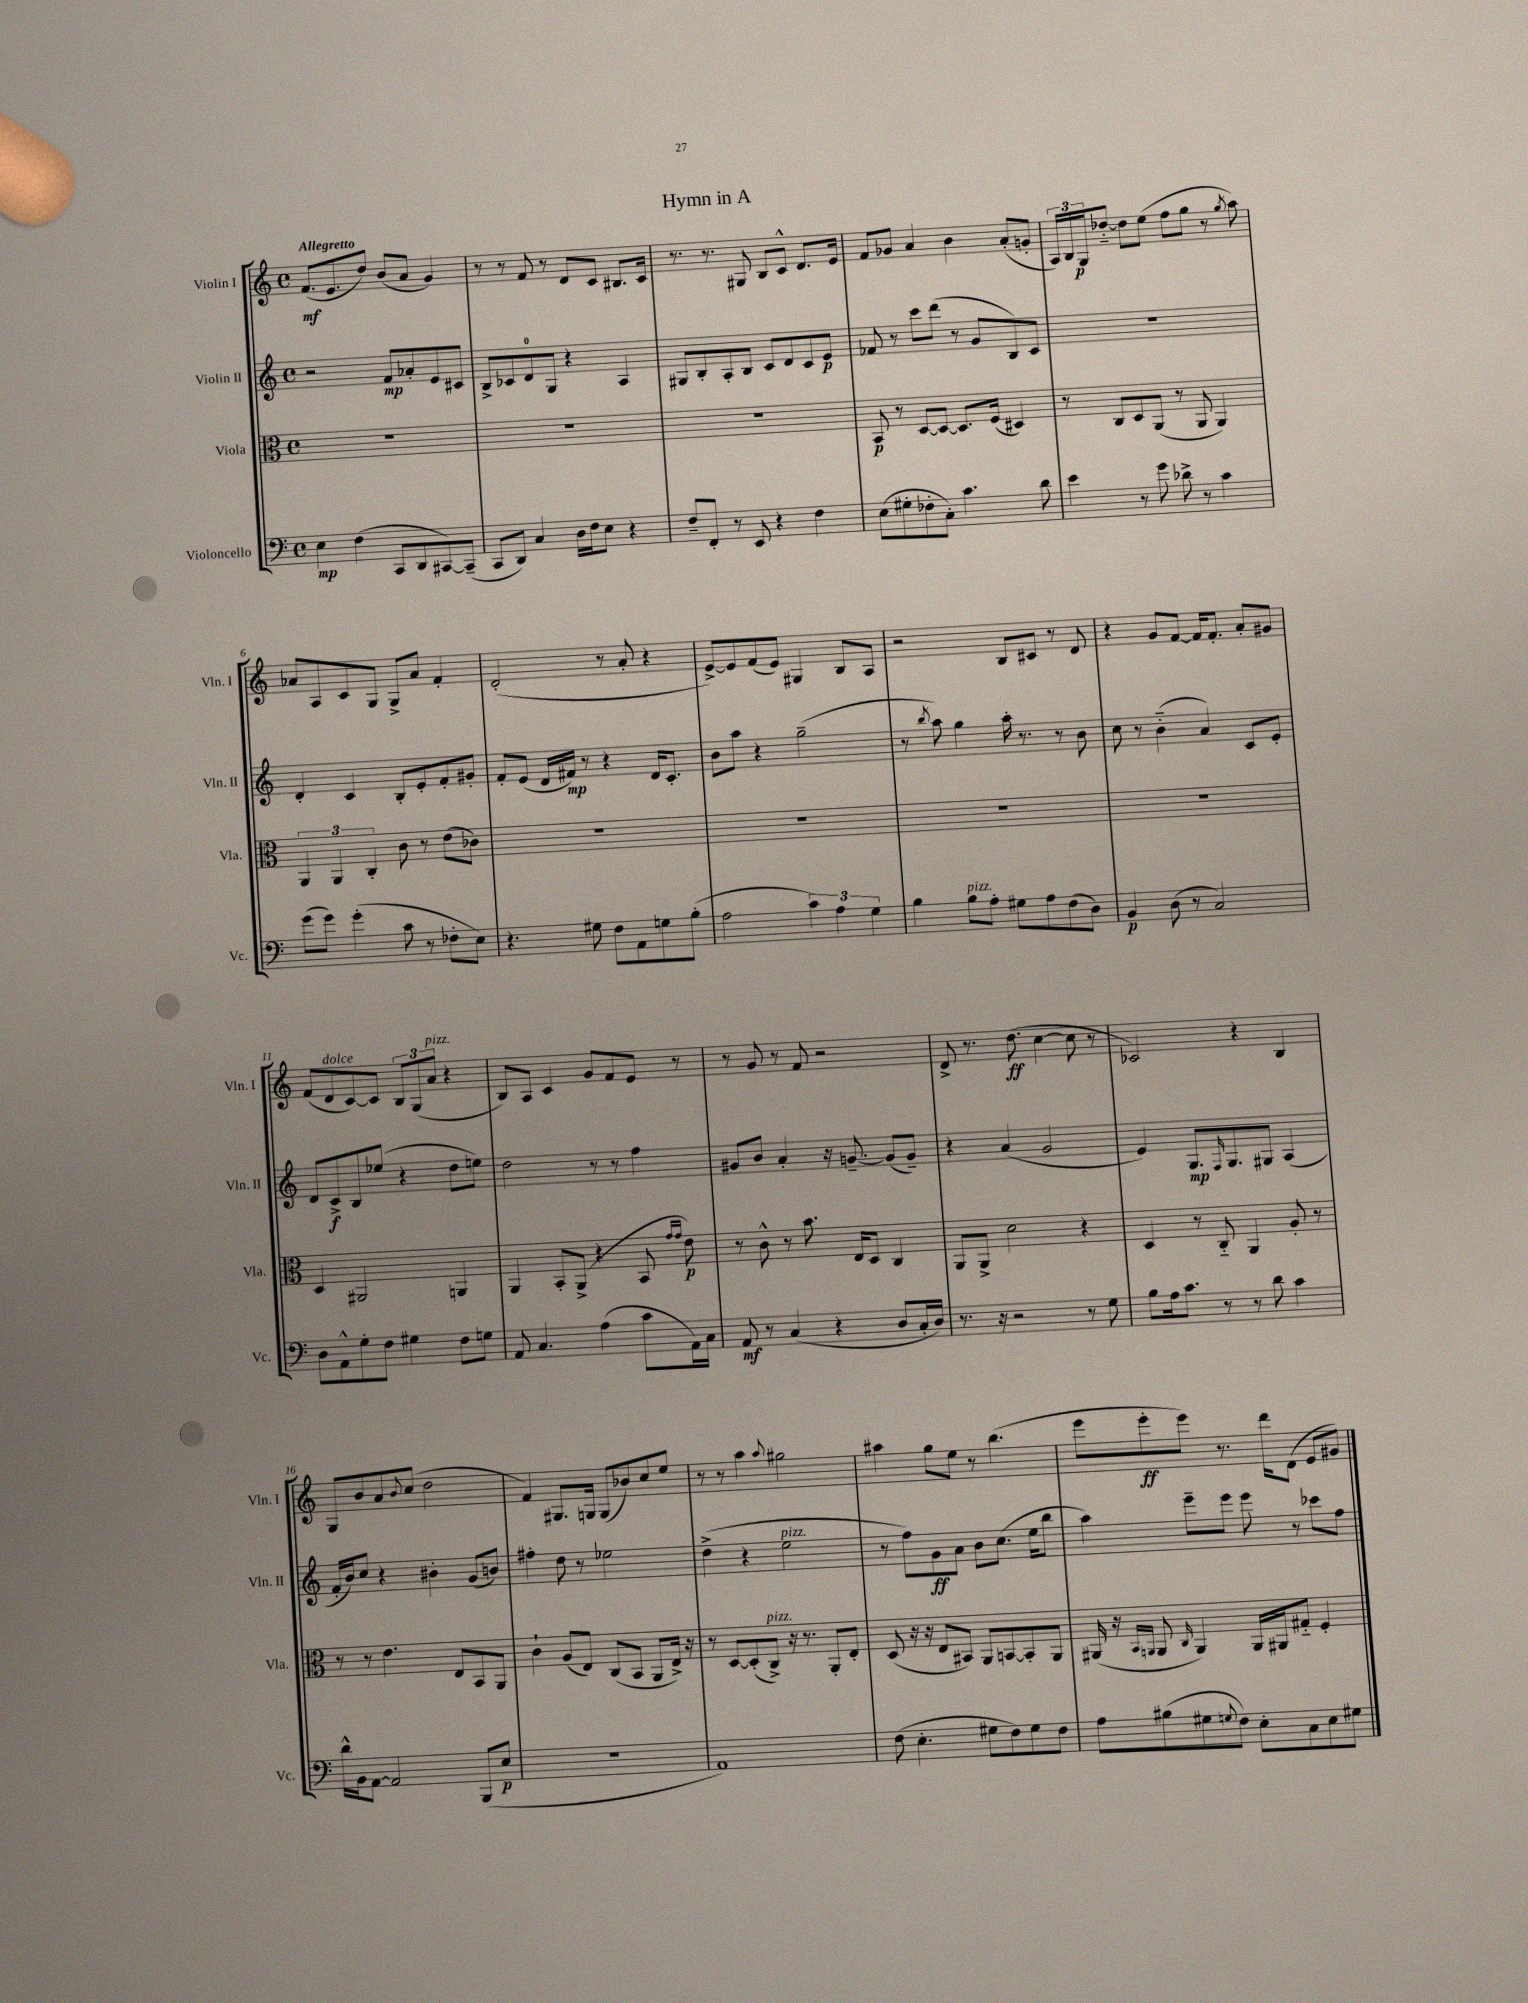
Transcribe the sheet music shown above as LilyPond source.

\header { title = "Hymn in A" }
<<
\new StaffGroup <<
\new Staff = "s0" \with { instrumentName = "Violin I" shortInstrumentName = "Vln. I" } {
    \clef treble \key c \major \defaultTimeSignature \time 4/4 \tempo "Allegretto"
    f'8.\mf( e'8. d''8) b'8( a'8 g'4) |
    r8 r8 f'8 r8 d'8 c'8 bis8. c'16 |
    r8. r8. gis8 b8 c'8-^ d'8. e'16 |
    f'8 ges'8 a'4 b'4 a'8-.( g'8-. |
    \tuplet 3/2 { a16) b16 g16\p } des''8~-_ des''8 e''8( f''8 g''8 r8 \acciaccatura { g''8 } a''8) |
    aes'8 a8 c'8 g8 g8-> aes'8 f'4-. |
    d'2-.( r8 a'8-. r4 |
    e'8~->) e'8 f'8( e'8) gis4 b8 a8 |
    r2 b8 cis'8 r8 d'8 |
    r4 g'8 f'8~ f'16 f'8.-. a'8-. gis'8 |
    f'8( d'8^\markup { \italic "dolce" } c'8~) c'8 \tuplet 3/2 { b8 g8( a'8^\markup { \italic "pizz." } } r4 |
    b8) a8 c'4 g'8 f'8 e'8 r8 |
    r8 g'8 r8 f'8 r2 |
    d'8-> r8. d''8.\ff( c''4~ c''8 r8 |
    ces'2) r4 b4 |
    g8 b'8 a'8 \appoggiatura { b'8 } c''8( d''2 |
    f'4) gis8. g16 g8( bes'8) c''8 e''8 |
    r8 r8 a''4 \appoggiatura { a''8 } gis''2 |
    ais''4 g''8 e''8 r8 b''4.( |
    e'''8 e'''8-.\ff e'''8) r8. d'''16 d'8( e'8 gis'8) \bar "|." |
}
\new Staff = "s1" \with { instrumentName = "Violin II" shortInstrumentName = "Vln. II" } {
    \clef treble \key c \major \defaultTimeSignature \time 4/4
    r2 f'8\mp aes'8-. e'8 cis'8 |
    b8-> ces'8 d'8-0 g8 r4 a4 |
    gis8 b8-. a8-. b8 c'8 d'8 c'8 e'8\p |
    fes'8 r8 c'''8 d'''8( r8 g'8 b8) c'8 |
    R1 |
    d'4-. c'4 b8-. e'8-. f'8-. gis'8-. |
    f'8-. e'8( d'16 fis'16\mp) r8 r4 d'16 c'8.-. |
    b'8 a''8 r4 g''2--( |
    r8 \acciaccatura { b''8 } a''8) g''4 a''16-. r8. r8 b'8 |
    c''8 r8 b'4-_( a'4) c'8 e'8-. |
    d'8 c'8->\f b8 ees''8( r4 d''8 e''8) |
    d''2 r8 r8 f''4 |
    gis'8 b'8 a'4-. r16 g'8.~-- g'8( g'8--) |
    r4 a'4( g'2 |
    e'4) g8.\mp \grace { f16 } g8. gis8 a4( |
    f'16-. b'16) c''8 r4 bis'4-. g'8( b'8) |
    fis''4-. d''8 r8 ees''2 |
    d''4->( r4 e''2^\markup { \italic "pizz." } |
    r8 f''8) g'8\ff a'8 b'8 c''8.( e''16 b''8 |
    a''4) e'''8-- e'''8 e'''8 r8 ces'''8 f''8 \bar "|." |
}
\new Staff = "s2" \with { instrumentName = "Viola" shortInstrumentName = "Vla." } {
    \clef alto \key c \major \defaultTimeSignature \time 4/4
    R1 |
    R1 |
    R1 |
    b,8\p r8 d8~ d8~ d8. f16( dis4) |
    r8 c8 d8 a,8( r8 a,8 a,4) |
    \tuplet 3/2 { a,4 a,4 c4-. } c'8 r8 e'8( ces'8) |
    R1 |
    R1 |
    R1 |
    R1 |
    d4 ais,2 a,4 |
    a,4 b,8-. a,8->( r4 b,8 \grace { g'16 g'16 } e'8\p) |
    r8 c'8-^ r8 b'8. e16 d8 c4 |
    a,8 a,8-> d'2 r4 |
    d4 r8 c8-_ a,4 a8-. r8 |
    r8 r8 e'4. e8 b,8 a,8 |
    c'4-! a8( e8) c8( b,8 a,8 e16->) r16 |
    r8 d8~ d8-.( c8->^\markup { \italic "pizz." }) r16 r8. a,8-. e8-. |
    d8( r16 r16 e8 bis,8) a,8 b,8~ b,8-. a,8 |
    ais,16( r16 \grace { b,16 a,16 } a,8 \grace { c16 } a,4) a,16 ais,16 gis8-_ f4-. \bar "|." |
}
\new Staff = "s3" \with { instrumentName = "Violoncello" shortInstrumentName = "Vc." } {
    \clef bass \key c \major \defaultTimeSignature \time 4/4
    e4\mp f4( c,8 d,8 cis,8~) cis,8--( |
    c,8 d,8) c4 d16 f16 e8 r4 |
    f8-- f,8-. r8 e,8 r4 f4 |
    e8( gis8-. fes8-. c8-.) c'4. d'8 |
    e'4 r8 g'8 des'8-> r8 c'4 |
    g'8( g'8) g'4-.( c'8 r8 fes8-. e8) |
    r4. gis8 f8 a,8 g8 b8-.( |
    a2 \tuplet 3/2 { c'4) a4 g4 } |
    b4 b8^\markup { \italic "pizz." } a8-. gis8 a8 f8( d8) |
    b,4\p d8( r8 c2) |
    d8 a,8-^ g8-. f8 gis4 f8 g8 |
    a,8 c4. a4( c'8 a,16) c16 |
    a,8\mf r8 c4( r4 d8 c16-. d16) |
    r8. r16 r2 r8 g8 |
    b8 a16 c'8. r8 r8 d'8 c'4 |
    d'16-^ b,16 a,8~ a,2 b,,8( e8\p |
    R1 |
    a,1) |
    f8( e4.-. gis8 f8) gis8 f8 |
    a8 bis8( gis8 \appoggiatura { g8 } f8) e8-. c8 e8 gis8 \bar "|." |
}
>>
>>
